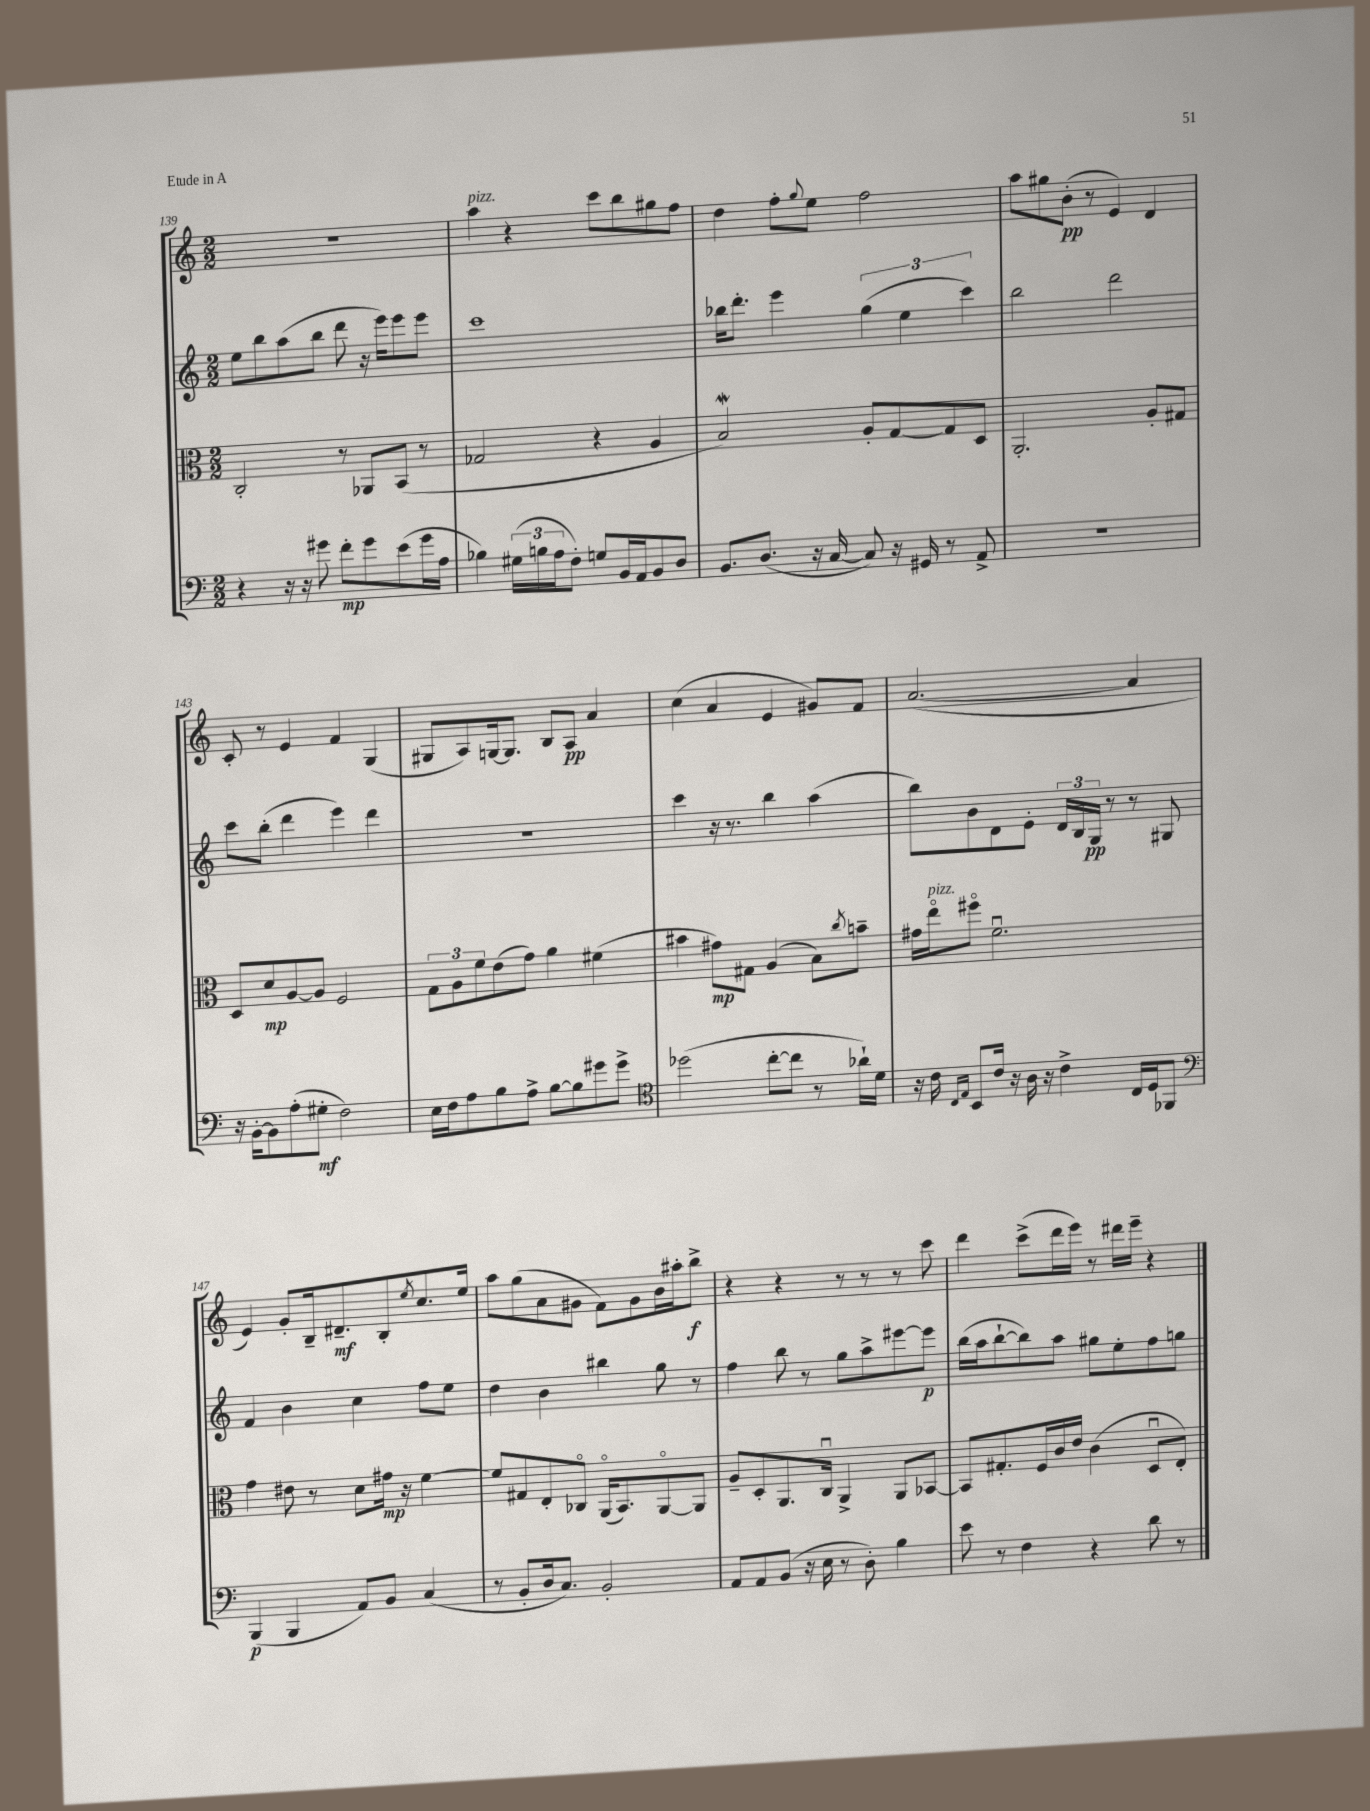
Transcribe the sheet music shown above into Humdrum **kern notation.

**kern	**kern	**kern	**kern
*staff4	*staff3	*staff2	*staff1
*clefF4	*clefC3	*clefG2	*clefG2
*k[]	*k[]	*k[]	*k[]
*M2/2	*M2/2	*M2/2	*M2/2
4r	2C'	8ee	1r
.	.	8bb	.
16r	.	(8aa	.
16r	.	.	.
8g#	.	8bb	.
8f'	8r	8ddd	.
8g#	8AA-	16r	.
.	.	16eee)	.
(8e	(8BB	8eee	.
16g#	8r	8eee	.
16A	.	.	.
=	=	=	=
4B-)	2G-	1ccc	4aa
(24G#	.	.	4r
24B	.	.	.
24A	.	.	.
8F')	.	.	.
8G	4r	.	8ccc
16BB	.	.	8bb
16AA	.	.	.
8BB	4A	.	8gg#
8D	.	.	8ff
=	=	=	=
8.BB	2B)	16bb-	4dd
.	.	8.ddd'	.
(8.D	.	.	.
.	.	4eee	8ff'
.	.	.	8qqgg
16r	.	.	8ee
[16C	.	.	.
8C])	8A'	(6gg	2ff
16r	[8G	.	.
.	.	6ee	.
16GG#	.	.	.
8r	8G]	.	.
.	.	6ccc)	.
8AA^	8D	.	.
=	=	=	=
1r	2.AA'	2bb	8aa
.	.	.	8gg#
.	.	.	(8b'
.	.	.	8r
.	.	2ddd	4e)
.	8A'	.	4d
.	8G#	.	.
=	=	=	=
16r	8D	8ccc	8c'
[16BB'	.	.	.
8BB]	8d	(8bb'	8r
(8A'	[8A	4ddd	4e
8G#'	8A]	.	.
2F)	2F	4eee)	4f
.	.	4ddd	(4G
=	=	=	=
16E	12G	1r	8G#
16F	.	.	.
.	12A	.	.
8A	.	.	8A)
.	12f	.	.
8B	(8e	.	[16G
.	.	.	8.G]
8A^	8g)	.	.
[8B	4a	.	8B
8B]	.	.	8A
8g#	(4f#	.	4a
8g#^	.	.	.
=	=	=	=
*clefC4	*	*	*
(2dd-	4b#	4ccc	(4cc
.	8g#)	16r	4a
.	.	8.r	.
.	8G#	.	.
[8cc'	(4A	4bb	4e
8cc]	.	.	.
8r	8B)	(4aa	8g#)
.	8qcc	.	.
16a-`)	8b~	.	8f
16d	.	.	.
=	=	=	=
16r	16g#	8bb)	([2.a
16c	16eeo	.	.
16qqC	.	.	.
16qqE	.	.	.
8BB	8ff#o	8b	.
16c	2.fu	8d	.
16r	.	.	.
16A	.	8e'	.
16r	.	.	.
4c^	.	24d	.
.	.	24B	.
.	.	24G	.
.	.	8r	.
16C	.	8r	4a]
16D	.	.	.
8FF-	.	8G#	.
=	=	=	=
*clefF4	*	*	*
(4BBB	4g	4f	4e)
4BBB	8e#	4b	8g'
.	8r	.	16B~
.	.	.	8.d#~
8AA)	8d	4cc	.
8BB	16g#	.	8B'
.	16r	.	.
.	.	.	8qee
(4C	[4f	8ff	8.cc
.	.	8ee	.
.	.	.	16ee
=	=	=	=
8r	8f]	4dd	8aa
8BB'	8G#	.	(8gg
16D	8E'	4b	8a
8.C)	.	.	.
.	8C-o	.	8g#
2BB'	(16AAo	4bb#	8f)
.	8.BB)	.	.
.	.	.	8g#
.	[8AAo	8gg	16b
.	.	.	16aa#'
.	8AA]	8r	8bb^
=	=	=	=
8AA	8A~	4ff	4r
8AA	8D'	.	.
(8BB	8.AA	8bb	4r
16r	.	8r	.
16E	16Cu	.	.
8r	4AA^	8gg	8r
8D')	.	8aa^	8r
4B	8AA	[8eee#	8r
.	[8BB-	8eee#]	8ccc
=	=	=	=
8e	8BB-]	(16bb	4ddd
.	.	16aa	.
8r	8.G#'	[8bb`	.
4F	.	8bb])	(8ccc^
.	16F	.	.
.	16c	8aa	16ddd
.	16e	.	16eee)
4r	(4c	8gg#	8r
.	.	8ee'	16ddd#
.	.	.	16eee~
8d	8Du	8ff	4r
8r	8E')	8gg	.
==	==	==	==
*-	*-	*-	*-
